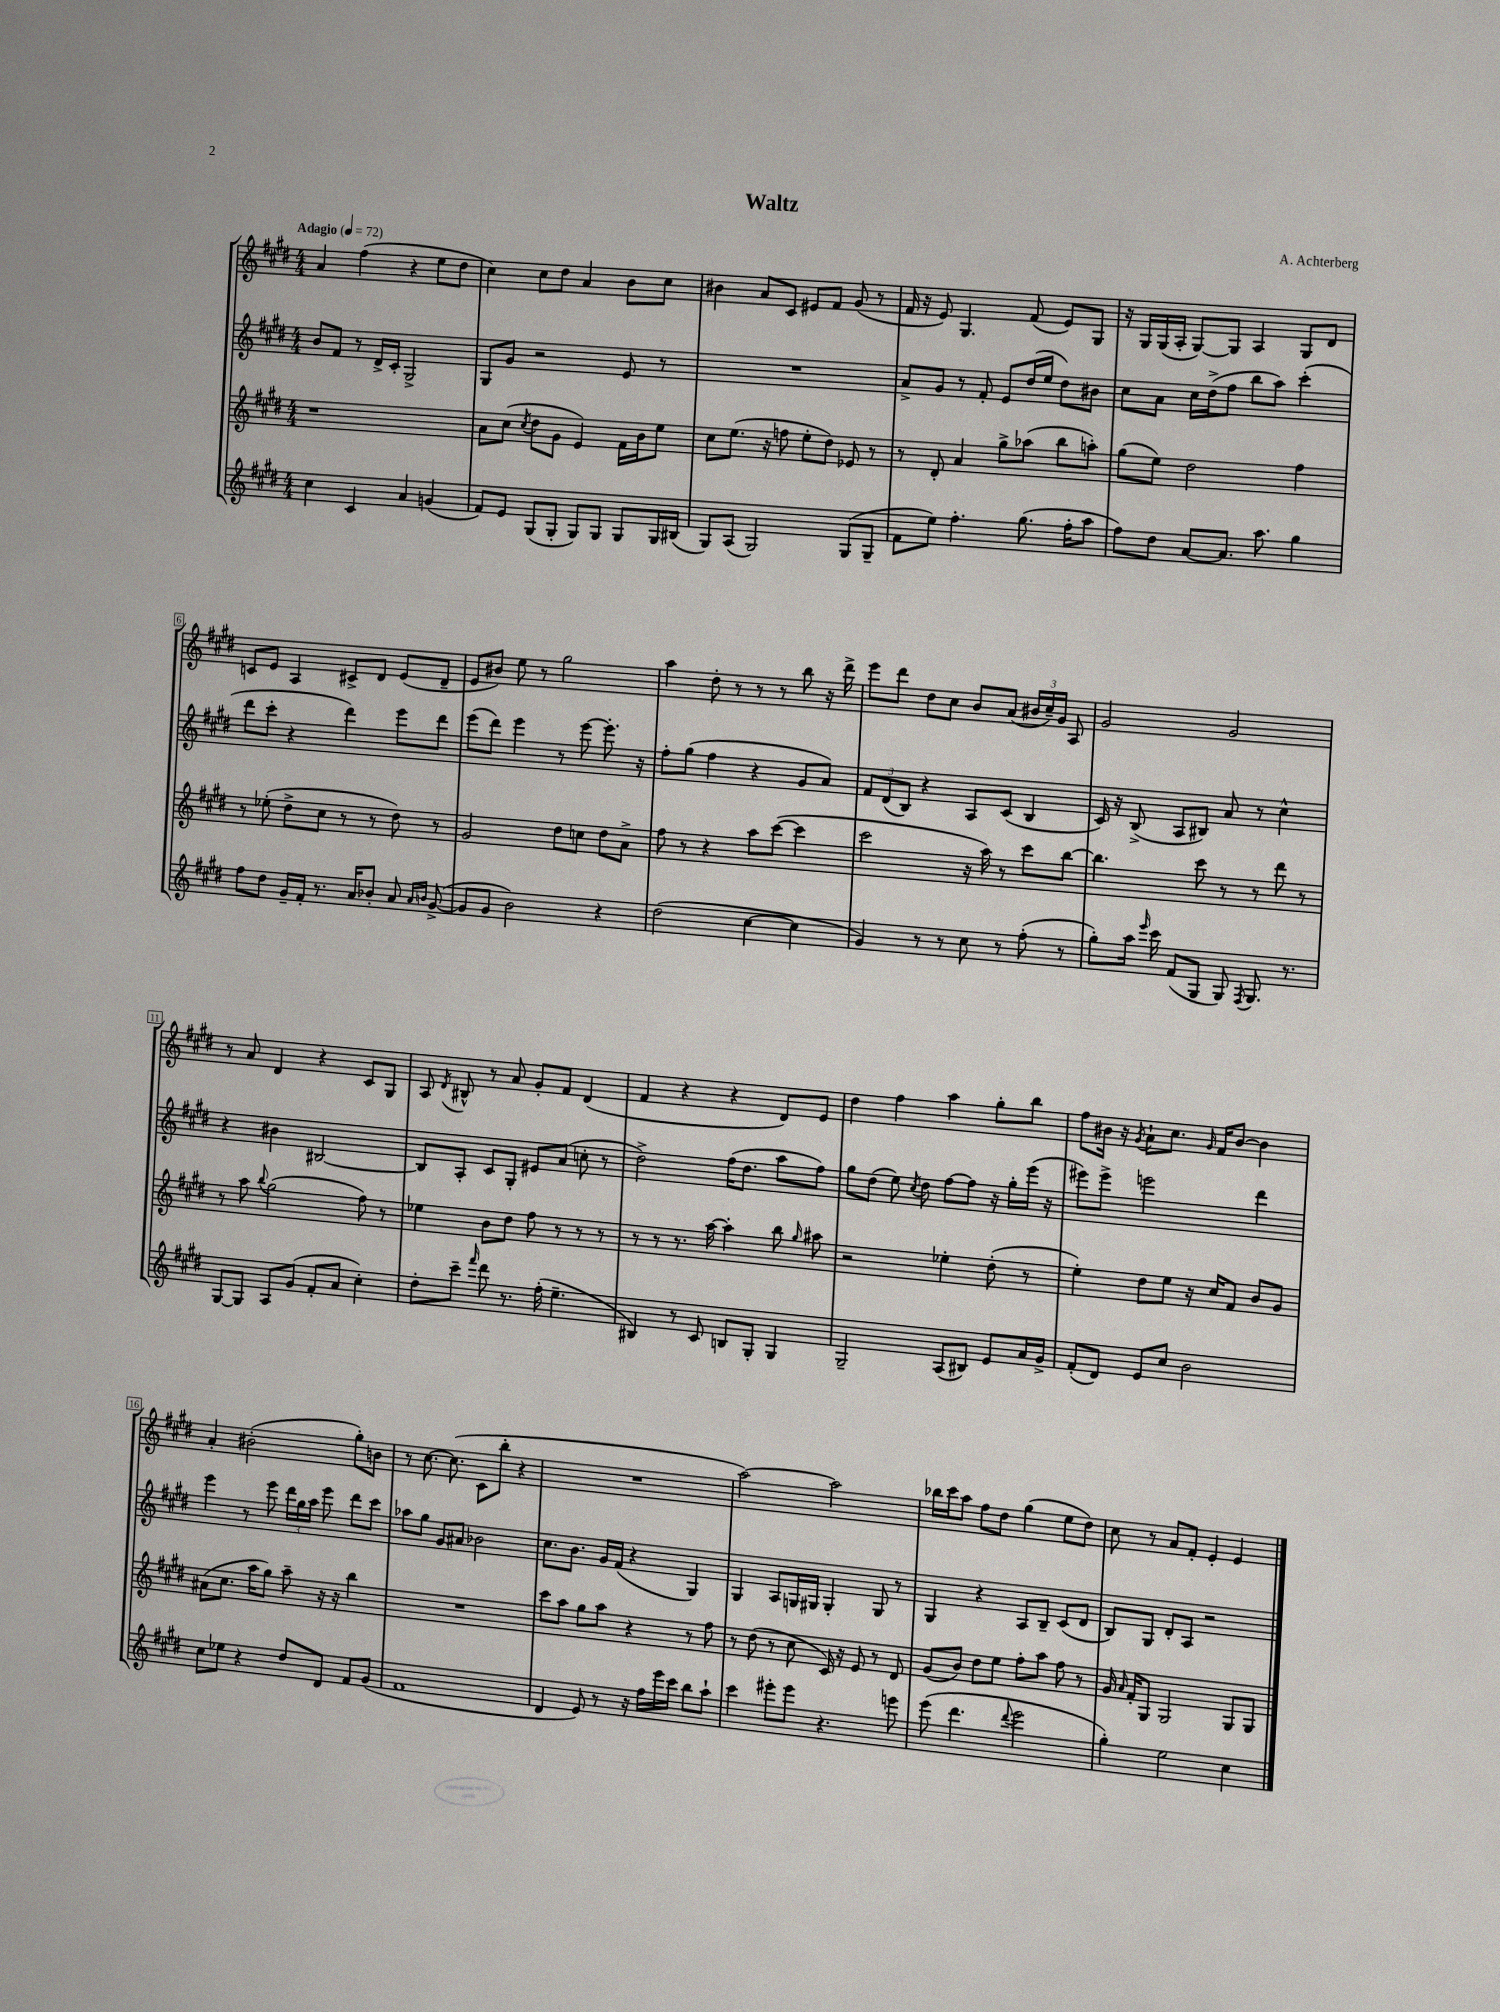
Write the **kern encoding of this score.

**kern	**kern	**kern	**kern
*part4	*part3	*part2	*part1
*staff4	*staff3	*staff2	*staff1
*clefG2	*clefG2	*clefG2	*clefG2
*k[f#c#g#d#]	*k[f#c#g#d#]	*k[f#c#g#d#]	*k[f#c#g#d#]
*M4/4	*M4/4	*M4/4	*M4/4
*MM72	*MM72	*MM72	*MM72
=1	=1	=1	=1
!	!	!	!LO:TX:a:B:t=Adagio
4cc#\	1r	8b/L	4a/
.	.	8f#/J	.
4c#/	.	8r	(4ff#\
.	.	16d#^/LL	.
.	.	16c#'/JJ	.
4a/	.	2G#^/	4r
(4gn/	.	.	8ee\L
.	.	.	8dd#\J
=2	=2	=2	=2
8f#/L)	8a\L	8G#/L	4cc#\)
8e/J	(8cc#\J	8g#/J	.
.	8qcc#/	.	.
(8G#/L	8dd#\L	2r	8cc#\L
8G#'/J	8g#\J	.	8dd#\J
8G#/L)	4e/)	.	4a/
8G#/J	.	.	.
8G#/L	16f#\LL	8e/	8b\L
.	16b\J	.	.
16G#/L	8ee\J	8r	8cc#\J
(16B#X/JJ	.	.	.
=3	=3	=3	=3
8G#/L)	8cc#\L	1r	4b#X\
(8A/J	(8.ee\J	.	.
2G#/)	.	.	8a/L
.	16r	.	.
.	8ffn\	.	8c#/J
.	8ee'\L	.	8e#X/L
.	8dd#\J)	.	8f#/J
(8G#/L	8e-X/	.	(8g#/
8G#~/J	8r	.	8r
=4	=4	=4	=4
8f#\L	8r	8a^/L	16f#/
.	.	.	16r
8ee\J)	8d#'/	8g#/J	8e/)
4.ff#'\	4a/	8r	4.G#/
.	.	8f#'/	.
.	8gg#^\L	8e/L	.
(8.gg#\	(8aa-X\J	(16dd#/L	(8f#/
.	.	16ee/JJ	.
.	8bb\L	8dd#\L)	8e/L)
16ff#'\KL	.	.	.
8aa\J	8aan'\J)	8b#X\J	8G#/J
=5	=5	=5	=5
8ff#\L)	(8gg#\L	8cc#\L	16r
.	.	.	16G#/LL
8dd#\J	8ee\J)	8a\J	(16G#/
.	.	.	16A'/JJ
[8a/L	2dd#\	16cc#\LL	[8G#/L)
.	.	(16dd#^\J	.
8.a/J]	.	8ff#\J	8G#/J]
.	.	8bb\L	4A/
8.aa\	.	.	.
.	.	8aa\J)	.
4gg#\	4ff#\	(4ccc#'\	8G#/L
.	.	.	8d#/J
!!LO:LB:g=z
=6	=6	=6	=6
8ff#\L	8r	8ddd#\L	8cn/L
8dd#\J	(8ee-X'\	8ccc#'\J	8e/J
16g#~/LL	8dd#^\L	4r	4A/
16f#'/JJ	.	.	.
8.r	8cc#\J	.	.
.	8r	4ddd#\)	8c#X^/L
16a/KL	.	.	.
8b-X'/J	8r	.	8d#/J
8a/	8dd#\)	8eee\L	(8e/L
16qqa/LL	.	.	.
16qqbn/JJ	.	.	.
([8g#^/	8r	8ddd#\J	8d#~/J
=7	=7	=7	=7
8g#/L]	2g#/	(8eee\L	8e/L
8g#/J	.	8ddd#\J)	8b#X/J)
2b\)	.	4eee\	8ee\
.	.	.	8r
.	8dd#\L	8r	2gg#\
.	8ccn\J	[8eee\	.
4r	8dd#\L	8.eee'\]	.
.	8a^\J	.	.
.	.	16r	.
=8	=8	=8	=8
(2dd#\	8ff#\	8ff#'\L	4aa\
.	8r	(8gg#\J	.
.	4r	4ff#\	8dd#'\
.	.	.	8r
[4cc#\	8aa\L	4r	8r
.	([8ccc#\J	.	8r
4cc#\]	4ccc#\]	8g#/L	8bb\
.	.	8a/J)	16r
.	.	.	16ddd#^\
=9	=9	=9	=9
4g#/)	2ccc#\	12f#/L	8eee\L
.	.	(12d#/	.
.	.	.	8ddd#\J
.	.	12B/J)	.
8r	.	4r	8dd#\L
8r	.	.	8cc#\J
8cc#\	16r	8A/L	8b/L
.	16aa\)	.	.
8r	8r	(8c#/J	(8a/J
(8ff#'\	8ccc#\L	4B/	24b#X/LL
.	.	.	24cc#~/)
.	.	.	24g#/JJ
8r	[8bb\J	.	8A/
=10	=10	=10	=10
8gg#'\L)	4.bb\]	16c#/)	2g#/
.	.	16r	.
16aa\Jk	.	(8B^/	.
16qqeee/	.	.	.
16ccc#\	.	.	.
(8f#/L	.	8A/L	.
8G#/J	8ccc#\	8B#X/J)	.
8G#/)	8r	8a/	2g#/
8qF#/	.	.	.
8.G#/	8r	8r	.
.	8ddd#\	4cc#^^\	.
8.r	.	.	.
.	8r	.	.
!!LO:LB:g=z
=11	=11	=11	=11
[8G#/L	8r	4r	8r
8G#/J]	8aa\	.	8a/
.	8qqbb/	.	.
8A/L	(2gg#\	4b#X\	4d#/
(8g#/J	.	.	.
8f#'/L	.	[2B#X/	4r
8a/J	.	.	.
4cc#'\)	8ff#\)	.	8c#/L
.	8r	.	8G#/J
=12	=12	=12	=12
8dd#'\L	4ee-X\	8B#/L]	8A/
.	.	.	8qd#/
8ccc#~\J	.	8A'/J	8B#X^^/
16qqfff#/	.	.	.
8ddd#\	8b\L	8c#/L	8r
8.r	8dd#\J	8G#'/J	8a/
.	8ff#\	8e#X/L	8g#'/L
(16ff#'\	.	.	.
4.ee~\	8r	(8a/J	8f#/J
.	8r	8ccn'\	(4d#/
.	8r	8r	.
=13	=13	=13	=13
4B#X/)	8r	2dd#^\)	4f#/
.	8r	.	.
8r	8.r	.	4r
8c#/	.	.	.
.	[16aa\	.	.
8Bn/L	4aa'\]	(16ff#\KL	4r
.	.	8.dd#\J	.
8G#'/J	.	.	.
4G#/	8bb\	8aa\L	8d#/L)
.	16qqgg#/	.	.
.	8aa#X\	8ff#\J)	8e/J
=14	=14	=14	=14
2G#~/	2r	8gg#\L	4dd#\
.	.	(8dd#\J	.
.	.	8ee\)	4ff#\
.	.	8qcc#/	.
.	.	8dd#\	.
(8A/L	4ee-X'\	[8ff#\L	4aa\
8B#X/J)	.	8ff#\J]	.
8e/L	(8dd#'\	16r	8gg#'\L
.	.	16gg#'\LL	.
16a/L	8r	(16eee\JJ	8bb\J
16g#^/JJ	.	16r	.
=15	=15	=15	=15
(8f#'/L	4ee'\)	8eee#X\L)	8ff#\L
8d#/J)	.	8eee#^\J	16b#X\Jk
.	.	.	16r
.	.	.	8qg#/
8e/L	8dd#\L	2eeen\	8a`\L
8cc#/J	8ee\J	.	8.cc#\J
2b\	16r	.	.
.	.	.	16qqg#/
.	16cc#/KL	.	16f#/KL
.	8f#/J	.	[8b#/J
.	8b/L	4ddd#\	4b#\]
.	8g#/J	.	.
!!LO:LB:g=z
=16	=16	=16	=16
8cc#\L	(8a#X\L	4eee\	4a'/
8ee-X\J	8.cc#\J	.	.
4r	.	8r	(2b#X'\
.	16aa\KL	.	.
.	8gg#\J)	8eee\	.
8dd#/L	8aa~\	24ddd#\LL	.
.	.	24gg#\	.
.	.	24aa\JJ	.
8d#/J	16r	8eee\	.
.	16r	.	.
8f#/L	4bb\	8ddd#\L	8gg#'\L)
(8g#/J	.	8ccc#\J	8bn\J
=17	=17	=17	=17
1f#	1r	8aa-X\L	8r
.	.	8gg#\J	[8.cc#\
.	.	8g#/L	.
.	.	.	(8.cc#\]
.	.	8a#X/J	.
.	.	2b-X\	8c#\L
.	.	.	8bb'\J
.	.	.	4r
=18	=18	=18	=18
4d#/	8ccc#\L	8.cc#\L	1r
.	8aa\J	.	.
.	.	8.b\J	.
8e/)	8gg#\L	.	.
8r	8aa\J	16g#/LL	.
.	.	(16f#/JJ	.
16r	4r	4r	.
16ff#\LL	.	.	.
16eee\	.	.	.
16ccc#\JJ	.	.	.
8bb\L	8r	4G#/)	.
8aa`\J	8ff#\	.	.
=19	=19	=19	=19
4ccc#\	8r	4G#/	[2aa\)
.	(8dd#\	.	.
8eee#X'\L	8r	8A/L	.
8eee#\J	8cc#\	16Gn/L	.
.	.	16G#X/JJ	.
4.r	16c#/)	4G#'/	2aa\]
.	16r	.	.
.	8e/	.	.
.	8r	8G#/	.
8eeen\	8d#/	8r	.
=20	=20	=20	=20
(8eee\	(8g#/L	4G#/	16bb-X\LL
.	.	.	16ccc#\J
4.ddd#\	8b/J)	.	8aa\J
.	8dd#\L	4r	8ff#\L
.	8ee\J	.	8dd#\J
8qqddd#/	.	.	.
2eee\	8ff#'\L	8A/L	(4gg#\
.	8aa\J	8B~/J	.
.	8ff#\	(8c#/L	8ee\L
.	8r	8d#/J	8dd#\J)
=21	=21	=21	=21
4gg#'\)	16g#/	8B/L)	8cc#\
.	16qqa/	.	.
.	16f#'/KL	.	.
.	8G#/J	8G#/J	8r
2ee\	2G#/	8d#'/L	8a/L
.	.	8A/J	8f#'/J
.	.	2r	4e'/
4cc#\	8G#/L	.	4e/
.	8G#/J	.	.
==	==	==	==
*-	*-	*-	*-
